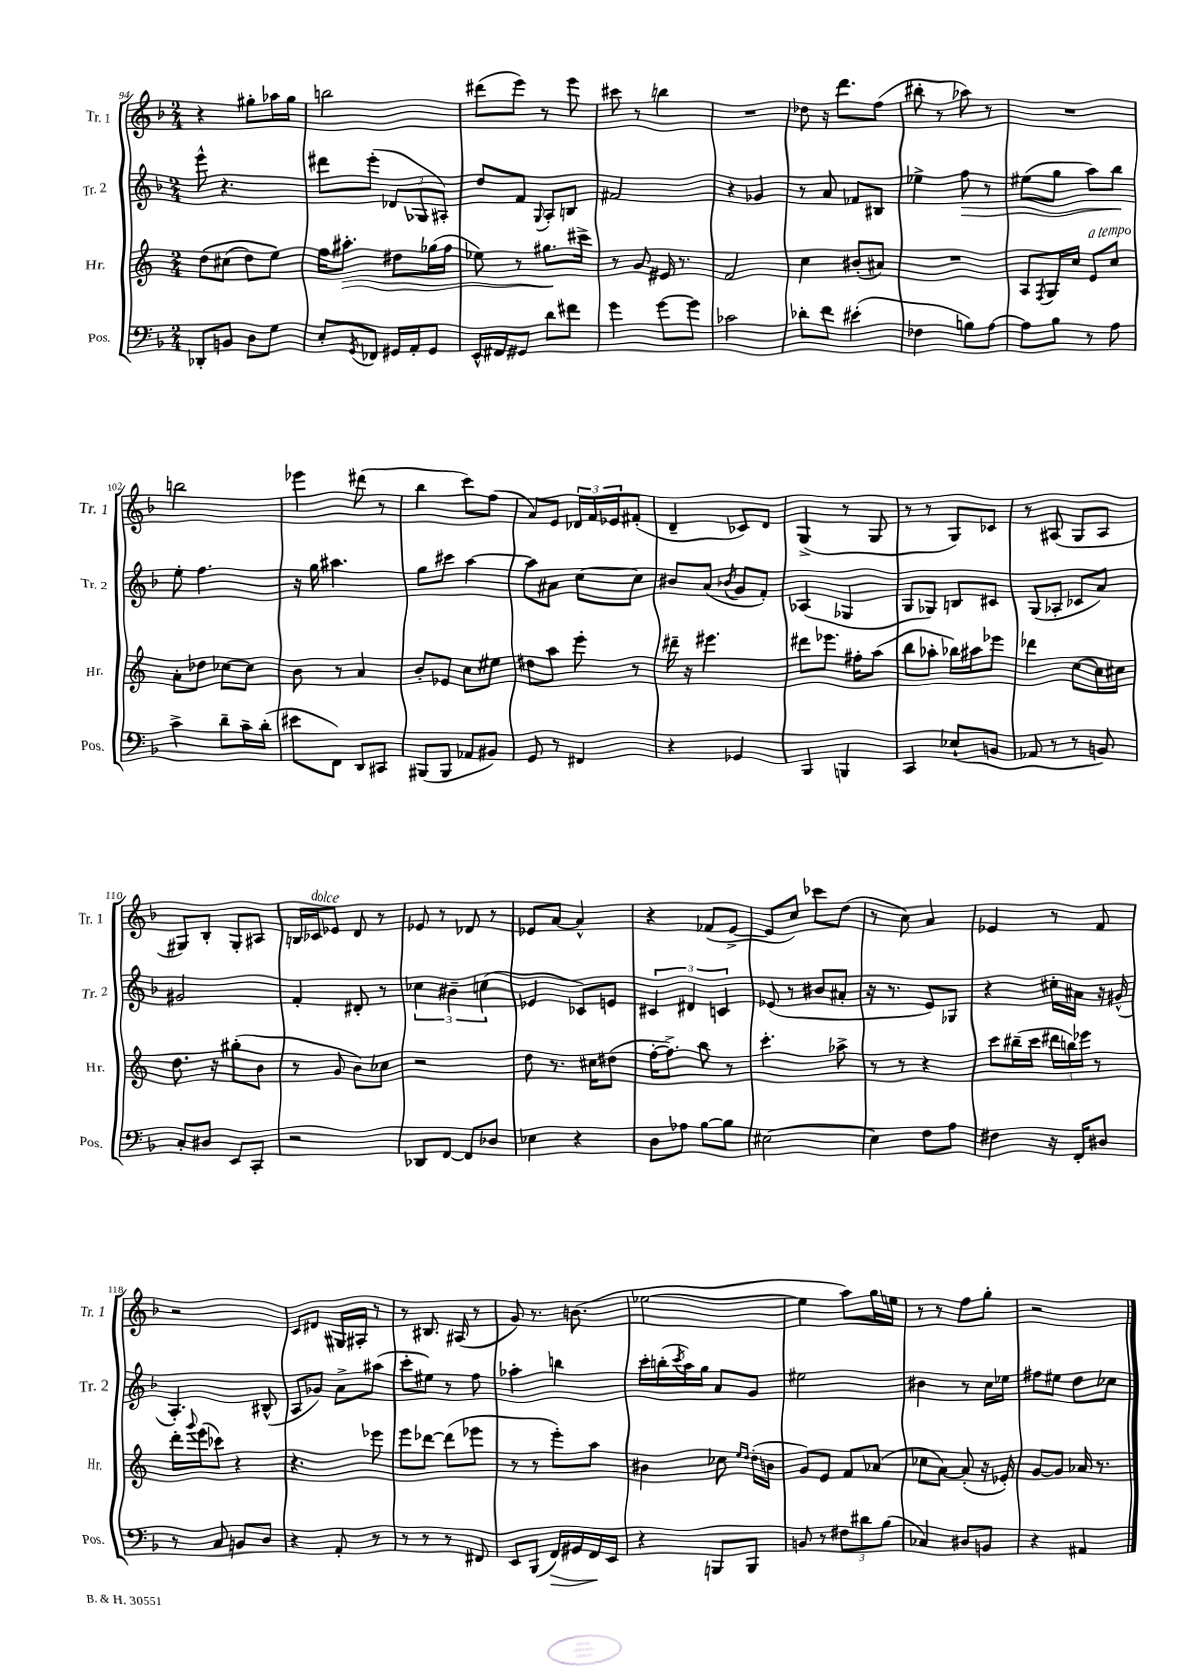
<<
\new StaffGroup <<
\new Staff = "s0" \with { instrumentName = "Tr. 1" shortInstrumentName = "Tr. 1" } {
    \clef treble \key f \major \numericTimeSignature \time 2/4
    r4 gis''8-. aes''16 gis''16 |
    b''2 |
    dis'''8( e'''8) r8 e'''8 |
    cis'''8 r8 b''4 |
    R2 |
    des''8 r16 d'''8. f''8( |
    bis''8-. r8 aes''8) r8 |
    R2 |
    b''2 |
    ees'''4 dis'''8( r8 |
    bes''4 c'''8) f''8( |
    a'8) e'8 \tuplet 3/2 { des'16 f'16 ees'16 } fis'8-.( |
    d'4-- ces'8) d'8 |
    g4->( r8 g8 |
    r8 r8 g8) ces'8 |
    r8 ais8( g8 ais8 |
    gis8) bes8-. gis8-. ais8 |
    b16 ces'16^\markup { \italic "dolce" } ees'8 d'8 r8 |
    ees'8 r8 des'8 r8 |
    ees'8 a'8~ a'4-^ |
    r4 fes'8( e'8~-> |
    e'8 c''8) ces'''8 d''8( |
    r8 c''8) a'4 |
    ees'4 r8 f'8 |
    r2 |
    c'8 dis'8 gis16 ais16-. r8 |
    r8 bis8. ais16( r8 |
    g'8) r8. b'8.( |
    ees''2~ |
    ees''4 a''8) g''16 e''16 |
    r8 r8 f''8 g''8-. |
    r2 \bar "|." |
}
\new Staff = "s1" \with { instrumentName = "Tr. 2" shortInstrumentName = "Tr. 2" } {
    \clef treble \key f \major \numericTimeSignature \time 2/4
    e'''8-^ r4. |
    dis'''8 e'''8-.( \tuplet 3/2 { des'8 ges8 ais8-.) } |
    d''8 f'8 \appoggiatura { g8 } a8-. b8 |
    fis'2 |
    r4 ges'4 |
    r8 a'8 fes'8 bis8 |
    ees''4-> f''8\> r8 |
    eis''8( g''8 a''8) bes''8\! |
    e''8-. f''4. |
    r16 g''16 ais''4. |
    g''8 cis'''8 a''4~ |
    a''8 ais'8 c''8~ c''8 |
    bis'8 a'8( \acciaccatura { bes'8 } g'8 f'8-.) |
    aes4( ges4 |
    g8 ges8) b8 cis'8 |
    g8( aes8-. ces'8 a'8) |
    gis'2 |
    f'4-. dis'8-. r8 |
    \tuplet 3/2 { ces''4 bis'4-- c''4( } |
    ees'4 ces'8) e'8 |
    \tuplet 3/2 { cis'4 dis'4 c'4 } |
    ees'8( r8 bis'8 ais'8-. |
    r16 r8. e'8) ges8 |
    r4 cis''16-. ais'16 r16 gis'16-^( |
    a4.-.) bis8-^( |
    a8 ges'8) a'8-> ais''8( |
    c'''8-. eis''8) r8 f''8 |
    aes''4-. b''4 |
    c'''16-. b''16-.( \acciaccatura { c'''8 } a''16) g''16 a'8 g'8 |
    eis''2 |
    bis'4 r8 c''16 ees''16 |
    fis''8 eis''8 d''8 ces''8 \bar "|." |
}
\new Staff = "s2" \with { instrumentName = "Hr." shortInstrumentName = "Hr." } {
    \clef treble \key c \major \numericTimeSignature \time 2/4
    d''8\( cis''8( d''8) e''8\) |
    f''16 ais''8.-.\> dis''8 ges''16( f''16 |
    ees''8) r8 gis''8.\! cis'''16-> |
    r8 g'8 eis'16 r8. |
    f'2 |
    c''4 bis'8-.( ais'8) |
    R2 |
    a8 \acciaccatura { f8 } g16 c''16 e'8^\markup { \italic "a tempo" } c''8 |
    a'8-. des''8 ces''8~ ces''8 |
    b'8 r8 a'4 |
    b'8-. ees'8 c''8 eis''8 |
    dis''8 a''8 e'''8-. r8 |
    dis'''16-- r16 eis'''4. |
    dis'''8 ees'''8. fis''16-. a''8( |
    b''8 aes''8-. bes''16) ais''16 ees'''8 |
    des'''4 c''8~ c''16 cis''16 |
    d''8. r16 gis''8-.( b'8 |
    r8 g'8 b'8) ces''8 |
    r2 |
    d''8 r8. cis''16 dis''8( |
    f''16~-. f''8.->) b''8 r8 |
    c'''4.-. aes''8-> |
    r8 r8 r4 |
    c'''8 bis''16--( c'''16 \tuplet 3/2 { dis'''16 b''16) ees'''16 } r8 |
    d'''16-. \appoggiatura { g'''8 } e'''16( ces'''8) r4 |
    r4. ees'''8 |
    e'''8 des'''8~ des'''8( ees'''8 |
    r8 r8 e'''8-.) a''8 |
    bis'4 ces''8 \grace { e''16 d''16 } d''16-.( b'16 |
    g'8) e'8 f'8 aes'8( |
    ces''8 a'8~) a'8-.( r16 ees'16-.) |
    g'8~ g'8 aes'16 r8. \bar "|." |
}
\new Staff = "s3" \with { instrumentName = "Pos." shortInstrumentName = "Pos." } {
    \clef bass \key f \major \numericTimeSignature \time 2/4
    des,8-. b,8 d8 g8 |
    e8-. \acciaccatura { g,8 } fes,8 gis,16 a,16-. gis,8 |
    e,16-^ fis,16 gis,8 d'8 fis'8 |
    g'4 g'8~ g'8 |
    ces'2 |
    des'8-. f'8 eis'4-.( |
    fes4 b8) a8~ |
    a8 bes8 r8 a8 |
    c'4-> d'8-- c'16-- d'16-.( |
    eis'8 f,8) d,8 cis,8 |
    bis,,8( bis,,8 aes,8 bis,8) |
    g,8 r8 fis,4 |
    r4 ges,4 |
    bes,,4 b,,4 |
    c,4 ees8-!( b,8 |
    aes,8 r8 r8 b,8) |
    c8-. dis8 e,8 c,8-. |
    r2 |
    des,8 f,8~ f,8 des8 |
    ees4 r4 |
    d8 aes8 bes8~ bes8 |
    eis2~ |
    eis4 f8 a8 |
    fis4 r16 f,16-. dis8 |
    r8 c8 b,8 d8 |
    r4 a,8-. r8 |
    r8 r8 r8 fis,8 |
    e,8 bes,,8( f,16\>) gis,16 f,16\! e,16 |
    r4 b,,8 b,,8 |
    b,8 r8 \tuplet 3/2 { fis8 dis'8 bes8( } |
    ces4) dis8 b,8 |
    r4 ais,4 \bar "|." |
}
>>
>>
\layout { \context { \Score currentBarNumber = #94 } }
